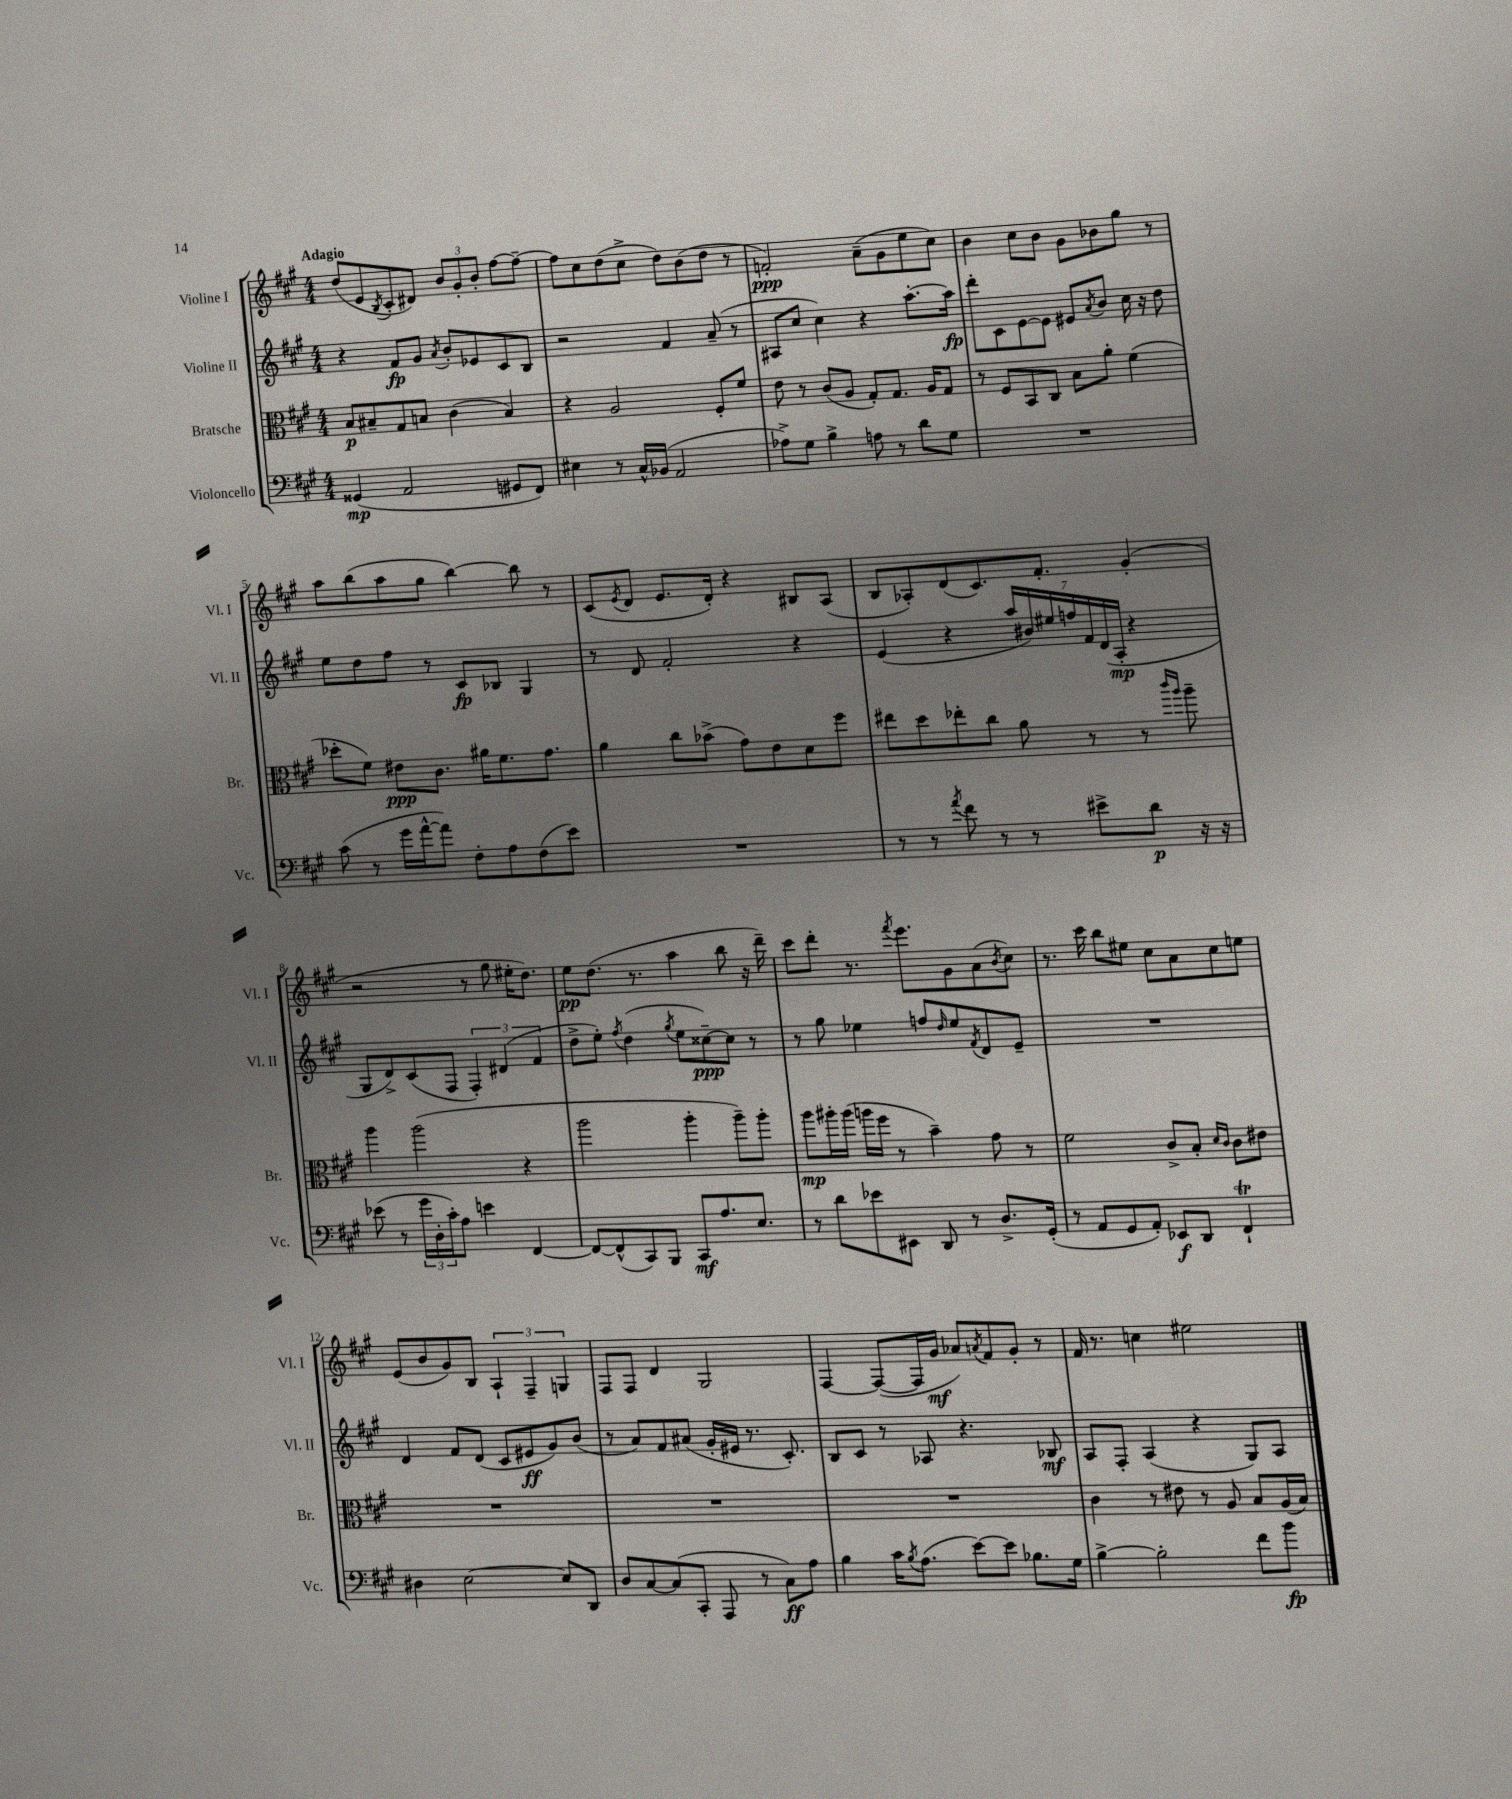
<<
\new StaffGroup <<
\new Staff = "s0" \with { instrumentName = "Violine I" shortInstrumentName = "Vl. I" } {
    \clef treble \key a \major \numericTimeSignature \time 4/4 \tempo "Adagio"
    d''8( e'8 \acciaccatura { b8 } cis'8-. dis'8) \tuplet 3/2 { b'8 gis'8-. b'8-. } fis''8~ fis''8~-- |
    fis''8 cis''8 d''8( cis''8-> d''8) b'8( d''8 r8 |
    f'2-.\ppp) a'8--( gis'8 e''8 cis''8) |
    b'4 cis''8 b'8 gis'8 bes'8 gis''8 r8 |
    a''8 b''8( a''8 gis''8 b''4~) b''8 r8 |
    cis'8( \acciaccatura { e'8 } d'8 e'8. d'16-.) r4 bis8 a8( |
    b8 aes8-.) d'8( cis'8.) fis'8.-. gis'4-.( |
    r2 r8 gis''8 eis''16-. d''8.) |
    e''8\pp d''8.( r8. a''4 b''8 r16 d'''16--) |
    cis'''8 d'''8-. r8. \acciaccatura { fis'''8 } e'''8. gis'8 a'8( \acciaccatura { b'8 } cis''8) |
    r8. cis'''16 b''8 eis''8 cis''8 a'8 cis''8 e''8 |
    e'8( b'8 gis'8) b8 \tuplet 3/2 { a4-! fis4-- g4 } |
    fis8 fis8 d'4 gis2 |
    fis4~ fis8~( fis16 gis'16\mf aes'8) \acciaccatura { a'8 } fis'8 gis'8-. r8 |
    fis'16 r8. c''4 eis''2 \bar "|." |
}
\new Staff = "s1" \with { instrumentName = "Violine II" shortInstrumentName = "Vl. II" } {
    \clef treble \key a \major \numericTimeSignature \time 4/4
    r4 fis'8\fp gis'8 \acciaccatura { a'8 } b'8-. ees'8 cis'8 b8 |
    r2 fis'4 a'8--( r8 |
    ais8 cis''8 cis''4) r4 a''8.~-. a''16\fp |
    d'''8-. cis'8 e'8~ e'8 eis'8 \acciaccatura { a'8 } b'8 cis''16 r16 d''8 |
    e''8 d''8 fis''8 r8 cis'8\fp bes8 gis4 |
    r8 d'8 fis'2-. r4 |
    e'4( r4 \tuplet 7/4 { a''16 bis'16) eis''16 f''16 fis'16 d'16( a16-.\mp } r4 |
    gis8 d'8->) cis'8( fis8 \tuplet 3/2 { fis4-.) dis'4( fis'4 } |
    d''8-> e''8-.) \acciaccatura { fis''8 } d''4( \acciaccatura { gis''8 } e''8 cisis''8~--\ppp) cisis''8 r8 |
    r8 gis''8 ees''4 f''8 \grace { d''16 } ees''8 \acciaccatura { fis'8 } d'8 e'8-- |
    R1 |
    d'4 fis'8 d'8( cis'8 eis'8\ff gis'8) b'8( |
    r8 a'8) fis'8 ais'8( gis'16-. eis'16 r8. cis'8.-.) |
    b8 cis'8 r8 aes8 r4. bes8\mf |
    a8 fis8-. a4( r4 gis8) a8 \bar "|." |
}
\new Staff = "s2" \with { instrumentName = "Bratsche" shortInstrumentName = "Br." } {
    \clef alto \key a \major \numericTimeSignature \time 4/4
    b8\p bis8-- gis8 b8 cis'4( b4) |
    r4 a2 fis8-. fis'8 |
    e'8 r8 cis'8( a8 gis8-.) gis8. a16 gis8 |
    r8 fis8 b,8 cis8 b8 a'8-. fis'4( |
    des''8-. fis'8) eis'8\ppp cis'8. ais'16 fis'8. gis'8. |
    a'4 cis''8 bes'8->( gis'8) e'8 d'8 fis''8 |
    eis''8 d''8 ees''8-. cis''8 a'8 r8 r8 \grace { cis'''16 a''16 } a''8-- |
    a''4 a''2( r4 |
    a''2 a''4-. a''8--) a''8-. |
    a''8\mp ais''16-. ais''16( a''16 fis''16 r8 b'4--) gis'8 r8 |
    fis'2 cis'8-> b8-. \grace { d'16 cis'16 } cis'8 eis'8 |
    R1 |
    R1 |
    R1 |
    cis'4 r8 eis'8 r8 a8 b8 a16( b16) \bar "|." |
}
\new Staff = "s3" \with { instrumentName = "Violoncello" shortInstrumentName = "Vc." } {
    \clef bass \key a \major \numericTimeSignature \time 4/4
    gisis,4\mp( a,2 gis,8 fis,8) |
    eis4 r8 cis16-^ bes,16( a,2 |
    aes8->) gis8 b4-> a8 r8 d'8 gis8 |
    R1 |
    cis'8( r8 gis'16 a'16~-^ a'8) fis8-. a8 fis8( e'8) |
    R1 |
    r8 r8 \acciaccatura { a'8 } fis'8 r8 r8 eis'8-> d'8\p r16 r16 |
    ees'8( r8 \tuplet 3/2 { gis'16 d16-. cis'16-.) } a8 e'4 fis,4~ |
    fis,8~ fis,8-^( cis,8) b,,8 cis,8\mf a8. e8. |
    r8 d'8 ees'8 eis,8 d,8 r8 d8.-> gis,16-.( |
    r8 a,8 gis,8 a,8-.) ees,8\f d,8 fis,4-!\trill |
    dis4 e2~ e8 d,8 |
    d8 cis8~ cis8( cis,8-. a,,8 r8 cis8\ff) a8 |
    b4 cis'16 \acciaccatura { b8 } a8.( e'8~) e'8 bes8. gis16 |
    b4~-> b2-. fis'8 b'8\fp \bar "|." |
}
>>
>>
